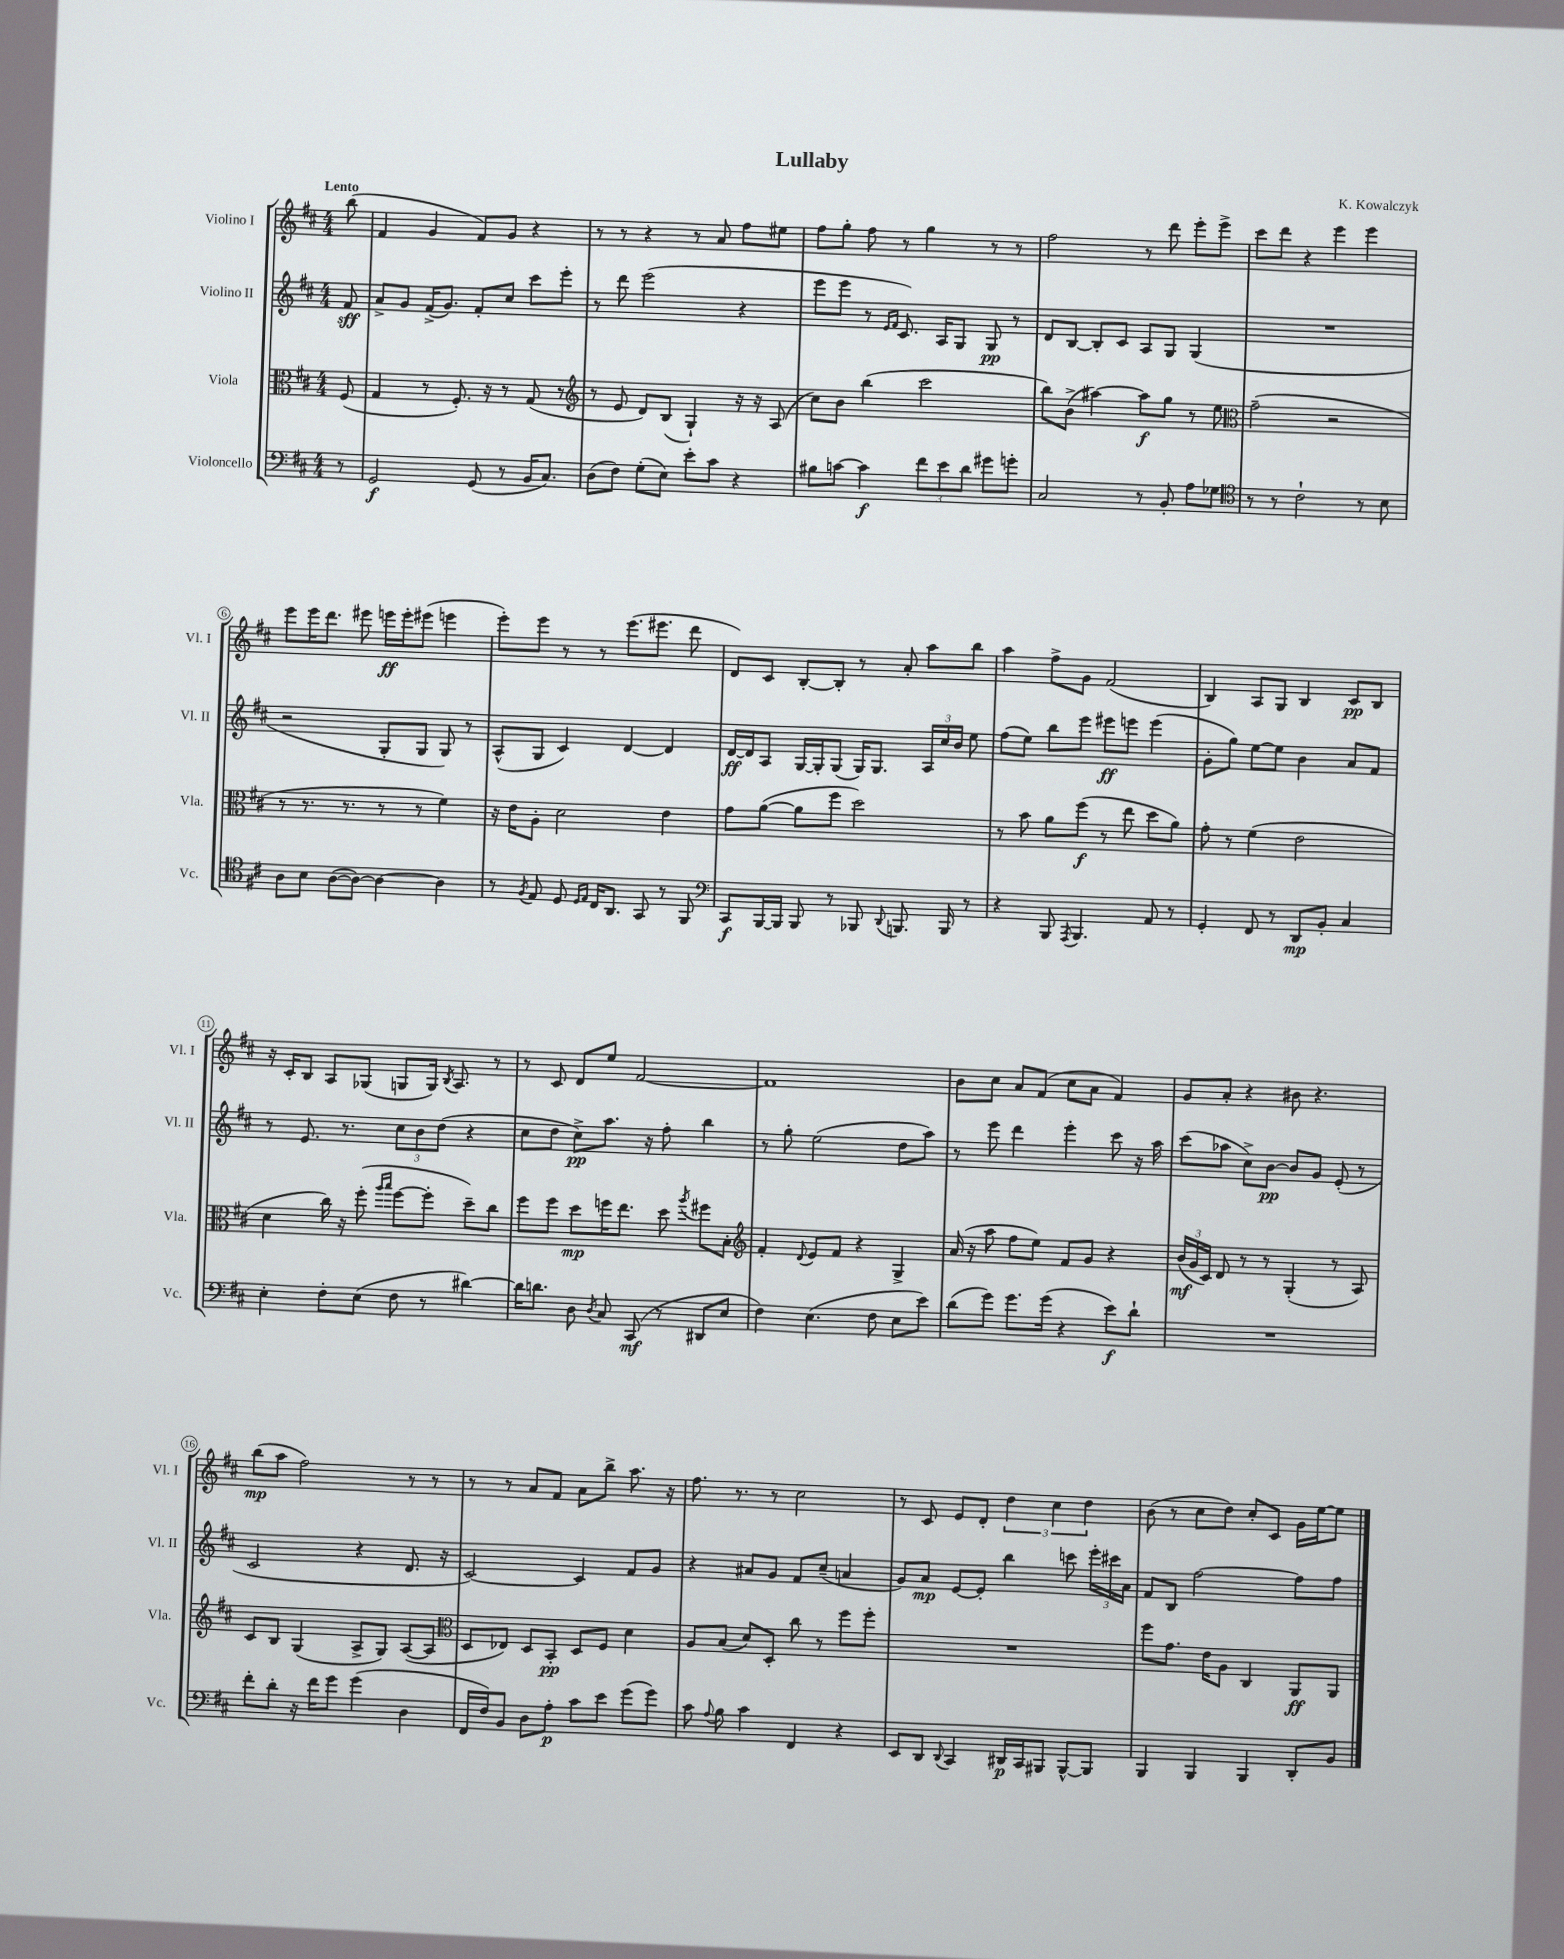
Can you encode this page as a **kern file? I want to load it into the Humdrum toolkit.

**kern	**dynam	**kern	**dynam	**kern	**dynam	**kern	**dynam
*part4	*part4	*part3	*part3	*part2	*part2	*part1	*part1
*staff4	*staff4	*staff3	*staff3	*staff2	*staff2	*staff1	*staff1
*I"Violoncello	*	*I"Viola	*	*I"Violino II	*	*I"Violino I	*
*I'Vc.	*	*I'Vla.	*	*I'Vl. II	*	*I'Vl. I	*
*clefF4	*	*clefC3	*	*clefG2	*	*clefG2	*
*k[f#c#]	*	*k[f#c#]	*	*k[f#c#]	*	*k[f#c#]	*
*M4/4	*	*M4/4	*	*M4/4	*	*M4/4	*
=	=	=	=	=	=	=	=
!	!	!	!	!	!	!LO:TX:a:B:t=Lento	!
8r	.	(8F#/	.	8f#/	sff	(8bb\	.
=1	=1	=1	=1	=1	=1	=1	=1
2GG/	f	4G/	.	8a^/L	.	4f#/	.
.	.	.	.	8g/J	.	.	.
.	.	8r	.	(16f#^/KL	.	4g/	.
.	.	.	.	8.g/J)	.	.	.
.	.	8.F#'/)	.	.	.	.	.
(8GG/	.	.	.	8f#'/L	.	8f#/L)	.
.	.	16r	.	.	.	.	.
8r	.	8r	.	8cc#/J	.	8g/J	.
16BB/KL	.	(8G/	.	8ccc#\L	.	4r	.
8.C#/J)	.	.	.	.	.	.	.
.	.	8r	.	8eee'\J	.	.	.
=2	=2	=2	=2	=2	=2	=2	=2
*	*	*clefG2	*	*	*	*	*
(8D\L	.	8r	.	8r	.	8r	.
8F#\J)	.	8e/	.	8ddd\	.	8r	.
(8G'\L	.	8d/L)	.	(2eee\	.	4r	.
8E\J)	.	(8B/J	.	.	.	.	.
8e'\L	.	4G`/)	.	.	.	8r	.
8c#\J	.	.	.	.	.	8a/	.
4r	.	16r	.	4r	.	8ff#\L	.
.	.	16r	.	.	.	.	.
.	.	(8A/	.	.	.	8ee#X\J	.
=3	=3	=3	=3	=3	=3	=3	=3
8B#X\L	.	8cc#\L)	.	8eee\L	.	8ff#\L	.
[8cn\J	.	8b\J	.	8eee\J	.	8gg'\J	.
4c\]	f	(4bb\	.	8r	.	8ff#\	.
.	.	.	.	16qqe/LL	.	.	.
.	.	.	.	16qqf#/JJ	.	.	.
.	.	.	.	8.c#/)	.	8r	.
12f#\L	.	2ccc#\	.	.	.	4gg\	.
.	.	.	.	16A/KL	.	.	.
12e\	.	.	.	.	.	.	.
.	.	.	.	8G/J	.	.	.
12d\J	.	.	.	.	.	.	.
8g#X\L	.	.	.	8G/	pp	8r	.
8gn'\J	.	.	.	8r	.	8r	.
=4	=4	=4	=4	=4	=4	=4	=4
2C#/	.	8bb\L)	.	8d/L	.	2ff#\	.
.	.	(8b^\J	.	[8B/J	.	.	.
.	.	[4aa#X\)	.	8B'/L]	.	.	.
.	.	.	.	8c#/J	.	.	.
8r	.	8aa#\L]	f	8A/L	.	8r	.
8BB'/	.	8gg\J	.	8G/J	.	8ddd\	.
8A\L	.	8r	.	(4G/	.	8eee'\L	.
8G-X\J	.	8ee\	.	.	.	8eee^\J	.
=5	=5	=5	=5	=5	=5	=5	=5
*clefC4	*	*clefC3	*	*	*	*	*
8r	.	(2g~\	.	1r	.	8ccc#\L	.
8r	.	.	.	.	.	8ddd\J	.
2c#`\	.	.	.	.	.	4r	.
.	.	2r	.	.	.	4eee\	.
8r	.	.	.	.	.	4eee\	.
8B\	.	.	.	.	.	.	.
!!LO:LB:g=z
=6	=6	=6	=6	=6	=6	=6	=6
8A\L	.	8r	.	2r	.	8eee\L	.
8B\J	.	8.r	.	.	.	16eee\K	.
.	.	.	.	.	.	8.ddd\J	.
([8A\L	.	.	.	.	.	.	.
.	.	8.r	.	.	.	.	.
8A\J_)	.	.	.	.	.	8eee#X\	.
4A\_	.	8r	.	8G'/L	.	16eeen\LL	ff
.	.	.	.	.	.	16eee'\J	.
.	.	8r	.	8G/J	.	(8eee#X\J	.
4A\]	.	4f#\)	.	8G/)	.	4eeen\	.
.	.	.	.	8r	.	.	.
=7	=7	=7	=7	=7	=7	=7	=7
8r	.	16r	.	(8A^^/L	.	8eee'\L)	.
.	.	16e\KL	.	.	.	.	.
8qF#/	.	.	.	.	.	.	.
8E/	.	8A'\J	.	8G/J	.	8eee\J	.
8D/	.	2d\	.	4c#/)	.	8r	.
16qqD/LL	.	.	.	.	.	.	.
16qqE/JJ	.	.	.	.	.	.	.
16C#/KL	.	.	.	.	.	8r	.
8.AA/J	.	.	.	.	.	.	.
.	.	.	.	[4d/	.	(8.eee\L	.
8GG/	.	.	.	.	.	.	.
.	.	.	.	.	.	8.eee#X\J	.
8r	.	4e\	.	4d/]	.	.	.
8FF#/	.	.	.	.	.	8ddd\	.
=8	=8	=8	=8	=8	=8	=8	=8
*clefF4	*	*	*	*	*	*	*
8CC#/L	f	8g\L	.	[16d/LL	ff	8d/L)	.
.	.	.	.	16d/J]	.	.	.
[16BBB/L	.	([8a\J	.	8A/J	.	8c#/J	.
16BBB/JJ]	.	.	.	.	.	.	.
8BBB/	.	8a\L]	.	[16G/LL	.	[8B'/L	.
.	.	.	.	16G'/J]	.	.	.
8r	.	8ff#\J	.	(8G/J	.	8B'/J]	.
8BBB-X/	.	2dd\)	.	16G/KL)	.	8r	.
.	.	.	.	8.G/J	.	.	.
8qqDD/	.	.	.	.	.	.	.
8.BBBn/	.	.	.	.	.	8a'/	.
.	.	.	.	24A/LL	.	8aa\L	.
.	.	.	.	24cc#/	.	.	.
16BBB/	.	.	.	.	.	.	.
.	.	.	.	24b/JJ	.	.	.
8r	.	.	.	8ee\	.	8bb\J	.
=9	=9	=9	=9	=9	=9	=9	=9
4r	.	8r	.	(8ff#\L	.	4aa\	.
.	.	8b\	.	8ee\J)	.	.	.
8BBB/	.	8a\L	.	8bb\L	.	8ff#^\L	.
8qAAA/	.	.	.	.	.	.	.
4.BBB/	.	(8ff#\J	f	8eee\J	.	8g\J	.
.	.	8r	.	8eee#X\L	ff	(2f#/	.
.	.	8ee\	.	8eeen\J	.	.	.
8AA/	.	8dd\L	.	(4eee\	.	.	.
8r	.	8a\J)	.	.	.	.	.
=10	=10	=10	=10	=10	=10	=10	=10
4GG'/	.	8g'\	.	8g'\L	.	4B/)	.
.	.	8r	.	8gg\J)	.	.	.
8FF#/	.	(4f#\	.	[8ee\L	.	8A/L	.
8r	.	.	.	8ee\J]	.	8G/J	.
8DD/L	mp	2e\	.	4b\	.	4B/	.
8BB'/J	.	.	.	.	.	.	.
4C#/	.	.	.	8a/L	.	8c#/L	pp
.	.	.	.	8f#/J	.	8B/J	.
!!LO:LB:g=z
=11	=11	=11	=11	=11	=11	=11	=11
4E'\	.	4d\	.	8r	.	16r	.
.	.	.	.	.	.	16c#'/KL	.
.	.	.	.	8.e/	.	8B/J	.
8F#'\L	.	16cc#\)	.	.	.	8A/L	.
.	.	16r	.	8.r	.	.	.
(8E\J	.	(8ff#'\	.	.	.	(8G-X/J	.
.	.	16qqaa/LL	.	.	.	.	.
.	.	16qqbb/JJ	.	.	.	.	.
8F#\	.	[8ff#\L	.	12cc#\L	.	8Gn/L	.
.	.	.	.	12b\	.	.	.
8r	.	8ff#'\J]	.	.	.	16G/Jk)	.
.	.	.	.	(12dd\J	.	.	.
.	.	.	.	.	.	8qB/	.
.	.	.	.	.	.	8.A/	.
[4d#X\)	.	8dd~\L)	.	4r	.	.	.
.	.	8cc#\J	.	.	.	8r	.
=12	=12	=12	=12	=12	=12	=12	=12
16d#\KL]	.	8ff#\L	.	8cc#\L	.	8r	.
8.dn\J	.	.	.	.	.	.	.
.	.	8ff#\J	.	8dd\J	.	8c#/	.
8D\	.	8dd\L	mp	8cc#^\L)	pp	8d/L	.
8qD/	.	.	.	.	.	.	.
8C#/	.	16ffn\K	.	8.aa\J	.	8ee/J	.
.	.	8.ee\J	.	.	.	.	.
(8CC#/	mf	.	.	.	.	[2f#/	.
.	.	.	.	16r	.	.	.
8r	.	8dd\	.	8ff#'\	.	.	.
.	.	8qaa/	.	.	.	.	.
8DD#X/L	.	8ff#X\L	.	4bb\	.	.	.
8E/J	.	8B'\J	.	.	.	.	.
=13	=13	=13	=13	=13	=13	=13	=13
*	*	*clefG2	*	*	*	*	*
4F#\)	.	4f#'/	.	8r	.	1f#]	.
.	.	.	.	8gg'\	.	.	.
.	.	8qqd/	.	.	.	.	.
(4.E\	.	8e/L	.	(2ee\	.	.	.
.	.	8f#/J	.	.	.	.	.
.	.	4r	.	.	.	.	.
8F#\	.	.	.	.	.	.	.
8E\L	.	4G^/	.	8dd\L	.	.	.
8e\J)	.	.	.	8aa\J)	.	.	.
=14	=14	=14	=14	=14	=14	=14	=14
(8d\L	.	(16a/	.	8r	.	8b\L	.
.	.	16r	.	.	.	.	.
8g\J)	.	8aa\	.	8eee\	.	8cc#\J	.
8.g\L	.	8ff#\L	.	4ddd\	.	8a/L	.
.	.	8ee\J)	.	.	.	(8f#/J	.
(16g\Jk	.	.	.	.	.	.	.
4r	.	8f#/L	.	4eee'\	.	8cc#\L	.
.	.	8g/J	.	.	.	8a\J	.
8e\L)	f	4r	.	8ccc#\	.	4f#/)	.
8d`\J	.	.	.	16r	.	.	.
.	.	.	.	16aa\	.	.	.
=15	=15	=15	=15	=15	=15	=15	=15
1r	.	(24b/LL	mf	(8ccc#\L	.	8g/L	.
.	.	24g/	.	.	.	.	.
.	.	24c#/JJ)	.	.	.	.	.
.	.	8d/	.	8aa-X\J	.	8a'/J	.
.	.	8r	.	8cc#^\L)	.	4r	.
.	.	8r	.	[8b\J	pp	.	.
.	.	(4G'/	.	8b/L]	.	8b#X\	.
.	.	.	.	8g/J	.	4.r	.
.	.	8r	.	(8e'/	.	.	.
.	.	8A/)	.	8r	.	.	.
!!LO:LB:g=z
=16	=16	=16	=16	=16	=16	=16	=16
8f#'\L	.	8c#/L	.	2c#/	.	(8bb\L	mp
8d'\J	.	8B/J	.	.	.	8aa\J	.
16r	.	(4G/	.	.	.	2ff#\)	.
16f#\KL	.	.	.	.	.	.	.
8g\J	.	.	.	.	.	.	.
(4g\	.	8A^/L	.	4r	.	.	.
.	.	8G/J)	.	.	.	.	.
4D\	.	([8A/L	.	8.d/	.	8r	.
.	.	8A/J]	.	.	.	8r	.
.	.	.	.	16r	.	.	.
=17	=17	=17	=17	=17	=17	=17	=17
*	*	*clefC3	*	*	*	*	*
16FF#/LL	.	8D/L	.	[2c#/)	.	8r	.
16F#/J)	.	.	.	.	.	.	.
8BB/J	.	8E-X/J)	.	.	.	8r	.
8D\L	.	8D/L	.	.	.	8a/L	.
8A'\J	p	8BB'/J	pp	.	.	8f#/J	.
8c#\L	.	8D/L	.	4c#/]	.	8a\L	.
8e\J	.	8F#/J	.	.	.	8bb^\J	.
(8g\L	.	4d\	.	8f#/L	.	8.aa\	.
8g\J)	.	.	.	8g/J	.	.	.
.	.	.	.	.	.	16r	.
=18	=18	=18	=18	=18	=18	=18	=18
8c#\	.	8A/L	.	4r	.	8.ff#\	.
8qqA/	.	.	.	.	.	.	.
8B\	.	(8B/J	.	.	.	.	.
.	.	.	.	.	.	8.r	.
4c#\	.	8d/L)	.	8a#X/L	.	.	.
.	.	8D'/J	.	8g/J	.	8r	.
4FF#/	.	8cc#\	.	8f#/L	.	2cc#\	.
.	.	8r	.	(8cc#~/J	.	.	.
4r	.	8ff#\L	.	4an/	.	.	.
.	.	8ff#'\J	.	.	.	.	.
=19	=19	=19	=19	=19	=19	=19	=19
8EE/L	.	1r	.	8g/L)	.	8r	.
8DD/J	.	.	.	8a/J	mp	8c#/	.
8qqDD/	.	.	.	.	.	.	.
4CC#/	.	.	.	[8e/L	.	8e/L	.
.	.	.	.	8e'/J]	.	8d'/J	.
16DD#X/LL	p	.	.	4bb\	.	6dd\	.
16CC#/J	.	.	.	.	.	.	.
8BBB#X/J	.	.	.	.	.	.	.
.	.	.	.	.	.	6cc#\	.
[8BBB#^^/L	.	.	.	8cccn\	.	.	.
.	.	.	.	.	.	6dd\	.
8BBB#/J]	.	.	.	24eee'\LL	.	.	.
.	.	.	.	24ccc#X\	.	.	.
.	.	.	.	24a\JJ	.	.	.
=20	=20	=20	=20	=20	=20	=20	=20
4BBB/	.	8ff#\L	.	8f#/L	.	(8b\	.
.	.	8.g\J	.	8B/J	.	8r	.
4BBB/	.	.	.	[2ff#\	.	8cc#\L	.
.	.	16e\KL	.	.	.	.	.
.	.	8A\J	.	.	.	8dd\J)	.
4BBB/	.	4C#/	.	.	.	8cc#'/L	.
.	.	.	.	.	.	8c#/J	.
8DD'/L	.	8AA/L	ff	8ff#\L]	.	16g\LL	.
.	.	.	.	.	.	[16ee\J	.
8BB/J	.	8AA/J	.	8ff#\J	.	8ee\J]	.
==	==	==	==	==	==	==	==
*-	*-	*-	*-	*-	*-	*-	*-
